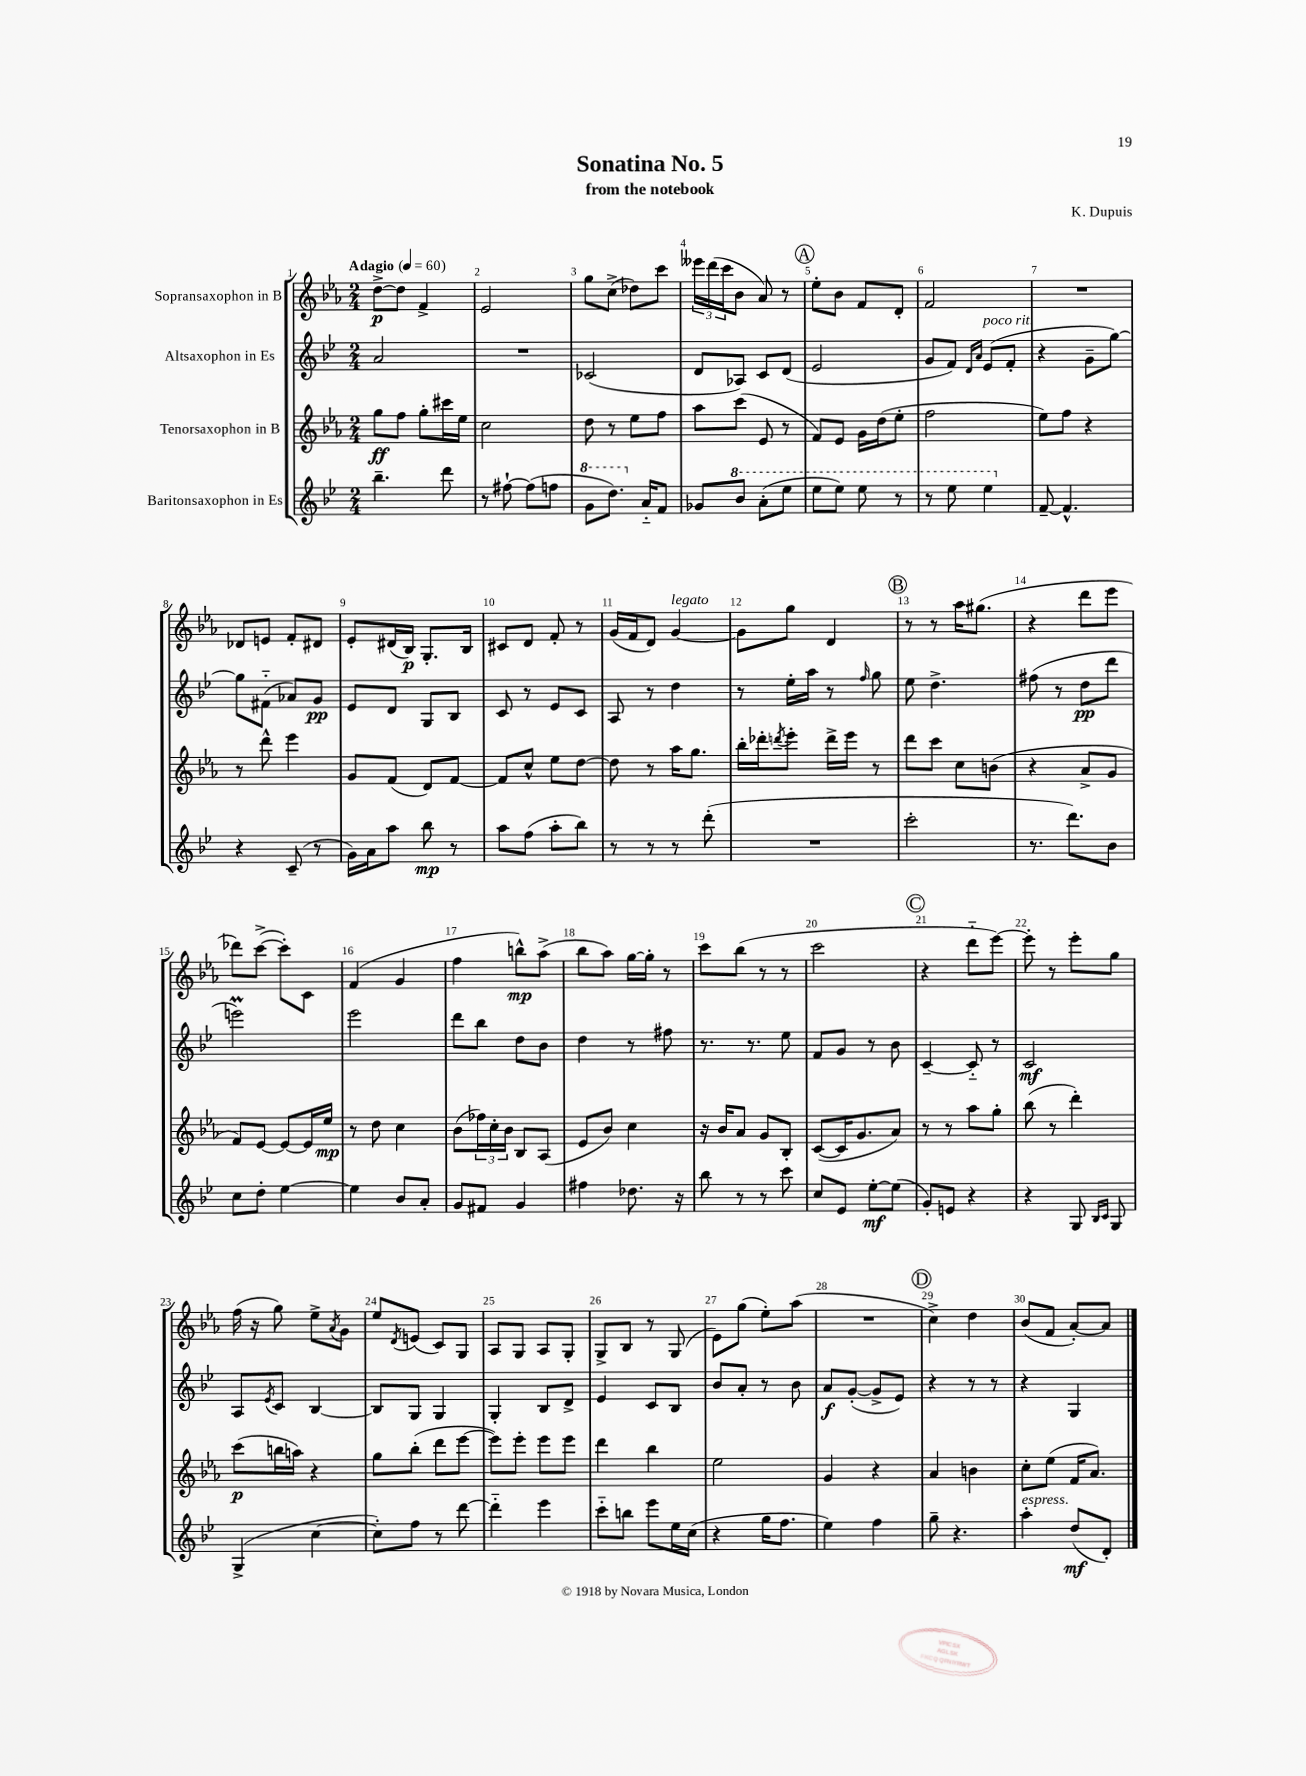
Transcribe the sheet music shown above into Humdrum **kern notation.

**kern	**dynam	**kern	**dynam	**kern	**dynam	**kern	**dynam
*part4	*part4	*part3	*part3	*part2	*part2	*part1	*part1
*staff4	*staff4	*staff3	*staff3	*staff2	*staff2	*staff1	*staff1
*I"Baritonsaxophon in Es	*	*I"Tenorsaxophon in B	*	*I"Altsaxophon in Es	*	*I"Sopransaxophon in B	*
*clefG2	*	*clefG2	*	*clefG2	*	*clefG2	*
*k[b-e-]	*	*k[b-e-a-]	*	*k[b-e-]	*	*k[b-e-a-]	*
*M2/4	*	*M2/4	*	*M2/4	*	*M2/4	*
*MM60	*	*MM60	*	*MM60	*	*MM60	*
=1	=1	=1	=1	=1	=1	=1	=1
!	!	!	!	!	!	!LO:TX:a:B:t=Adagio	!
4.bb-~\	.	8gg\L	ff	2a/	.	[8dd^\L	p
.	.	8ff\J	.	.	.	8dd\J]	.
.	.	8gg'\L	.	.	.	4f^/	.
8ddd\	.	16ccc#X\L	.	.	.	.	.
.	.	16ee-\JJ	.	.	.	.	.
=2	=2	=2	=2	=2	=2	=2	=2
8r	.	2cc\	.	2r	.	2e-/	.
[8ff#X`\	.	.	.	.	.	.	.
(8ff#\L]	.	.	.	.	.	.	.
8ffn\J	.	.	.	.	.	.	.
=3	=3	=3	=3	=3	=3	=3	=3
*8va	*	*	*	*	*	*	*
8gg\L	.	8dd\	.	(2c-X/	.	8gg\L	.
8.ddd\J)	.	8r	.	.	.	(8cc^\J	.
.	.	8ee-\L	.	.	.	8dd-X\L)	.
*X8va	*	*	*	*	*	*	*
16a/KL	.	.	.	.	.	.	.
8f/J	.	8ff\J	.	.	.	8ccc\J	.
=4	=4	=4	=4	=4	=4	=4	=4
8g-X/L	.	8aa-\L	.	8d/L	.	24eee--X\LL	.
.	.	.	.	.	.	(24ddd\	.
.	.	.	.	.	.	24ccc\J	.
*8va	*	*	*	*	*	*	*
8bb-/J	.	(8ccc\J	.	8A-X/J)	.	8b-\J	.
(8aa'\L	.	8e-/	.	8c/L	.	8a-/)	.
8eee-\J	.	8r	.	(8d/J	.	8r	.
!!LO:REH:place=s1:t=A
=5	=5	=5	=5	=5	=5	=5	=5
8eee-\L	.	8f/L)	.	2e-/	.	8ee-'\L	.
8eee-\J)	.	8e-/J	.	.	.	8b-\J	.
8eee-\	.	16g\LL	.	.	.	8f/L	.
.	.	(16dd\J	.	.	.	.	.
8r	.	8ee-'\J	.	.	.	8d'/J	.
=6	=6	=6	=6	=6	=6	=6	=6
8r	.	2ff\	.	8g/L	.	2f/	.
8eee-\	.	.	.	8f/J)	.	.	.
.	.	.	.	16qqd/LL	.	.	.
.	.	.	.	16qqa/JJ	.	.	.
!	!	!	!	!LO:TX:a:i:t=poco rit.	!	!	!
4eee-\	.	.	.	(8e-/L	.	.	.
.	.	.	.	8f'/J	.	.	.
=7	=7	=7	=7	=7	=7	=7	=7
*X8va	*	*	*	*	*	*	*
[8f~/	.	8ee-\L)	.	4r	.	2r	.
4.f^^/]	.	8ff\J	.	.	.	.	.
.	.	4r	.	8g~\L	.	.	.
.	.	.	.	[8gg\J)	.	.	.
!!LO:LB:g=z
=8	=8	=8	=8	=8	=8	=8	=8
4r	.	8r	.	8gg\L]	.	8d-X/L	.
.	.	8ddd^^\	.	(8f#X\J	.	8en/J	.
(8c~/	.	4eee-\	.	8a-X/L)	.	8f'/L	.
8r	.	.	.	8g/J	pp	8d#X/J	.
=9	=9	=9	=9	=9	=9	=9	=9
16g\LL)	.	8g/L	.	8e-/L	.	8e-'/L	.
16a\J	.	.	.	.	.	.	.
8aa\J	.	(8f/J	.	8d/J	.	(16d#X/L	.
.	.	.	.	.	.	16B-/JJ)	p
8bb-\	mp	8d/L)	.	8G/L	.	8.G'/L	.
8r	.	[8f/J	.	8B-/J	.	.	.
.	.	.	.	.	.	16B-/Jk	.
=10	=10	=10	=10	=10	=10	=10	=10
8aa\L	.	8f/L]	.	8c/	.	8c#X/L	.
(8ff\J	.	8cc^^/J	.	8r	.	8d/J	.
8aa'\L	.	8ee-\L	.	8e-/L	.	8f'/	.
8bb-\J)	.	[8dd\J	.	8c/J	.	8r	.
=11	=11	=11	=11	=11	=11	=11	=11
8r	.	8dd\]	.	8A/	.	(16g/LL	.
.	.	.	.	.	.	16f/J	.
8r	.	8r	.	8r	.	8d/J)	.
!	!	!	!	!	!	!LO:TX:a:i:t=legato	!
8r	.	16aa-\KL	.	4dd\	.	[4g/	.
.	.	8.gg\J	.	.	.	.	.
(8ddd'\	.	.	.	.	.	.	.
=12	=12	=12	=12	=12	=12	=12	=12
2r	.	16bb-'\LL	.	8r	.	8g\L]	.
.	.	16ddd-X'\J	.	.	.	.	.
.	.	8qdddn/	.	.	.	.	.
.	.	8eee-'\J	.	16ee-'\LL	.	8gg\J	.
.	.	.	.	16aa\JJ	.	.	.
.	.	16ddd^\LL	.	8r	.	4d/	.
.	.	16eee-\JJ	.	.	.	.	.
.	.	.	.	16qqff/	.	.	.
.	.	8r	.	8gg\	.	.	.
!!LO:REH:place=s1:t=B
=13	=13	=13	=13	=13	=13	=13	=13
2ccc'\	.	8ddd\L	.	8ee-\	.	8r	.
.	.	8ccc\J	.	4.dd^\	.	8r	.
.	.	8cc\L	.	.	.	16aa-\KL	.
.	.	.	.	.	.	(8.gg#X\J	.
.	.	(8bn\J	.	.	.	.	.
=14	=14	=14	=14	=14	=14	=14	=14
8.r	.	4r	.	(8ff#X\	.	4r	.
.	.	.	.	8r	.	.	.
8.ddd\L)	.	.	.	.	.	.	.
.	.	8a-^/L	.	8dd\L	pp	8ddd\L	.
8b-\J	.	8g/J	.	8ddd\J	.	8eee-\J	.
!!LO:LB:g=z
=15	=15	=15	=15	=15	=15	=15	=15
8cc\L	.	8f/L)	.	2eeenm\)	.	8ddd-X\L)	.
8dd'\J	.	[8e-/J	.	.	.	([8ccc^\J	.
[4ee-\	.	8e-/L_	.	.	.	8ccc'\L])	.
.	.	16e-/L]	.	.	.	8c\J	.
.	.	16ee-/JJ	mp	.	.	.	.
=16	=16	=16	=16	=16	=16	=16	=16
4ee-\]	.	8r	.	2eee-\	.	(4f/	.
.	.	8dd\	.	.	.	.	.
8b-/L	.	4cc\	.	.	.	4g/	.
8a'/J	.	.	.	.	.	.	.
=17	=17	=17	=17	=17	=17	=17	=17
8g/L	.	(8b-\L	.	8ddd\L	.	4ff\	.
8f#X/J	.	24ff-X\L)	.	8bb-\J	.	.	.
.	.	24cc'\	.	.	.	.	.
.	.	24b-\JJ	.	.	.	.	.
4g/	.	8B-/L	.	8dd\L	.	8bbn^^\L)	mp
.	.	(8A-/J	.	8b-\J	.	(8aa-^\J	.
=18	=18	=18	=18	=18	=18	=18	=18
4ff#X\	.	8e-/L	.	4dd\	.	8bb-\L	.
.	.	8b-/J)	.	.	.	8aa-\J)	.
8.dd-X\	.	4cc\	.	8r	.	[16gg\LL	.
.	.	.	.	.	.	16gg'\JJ]	.
.	.	.	.	8ff#X\	.	8r	.
16r	.	.	.	.	.	.	.
=19	=19	=19	=19	=19	=19	=19	=19
8bb-\	.	16r	.	8.r	.	8ccc\L	.
.	.	16b-/KL	.	.	.	.	.
8r	.	8a-/J	.	.	.	(8bb-\J	.
.	.	.	.	8.r	.	.	.
8r	.	8g/L	.	.	.	8r	.
8ccc\	.	8B-'/J	.	8ee-\	.	8r	.
=20	=20	=20	=20	=20	=20	=20	=20
8cc/L	.	([8c/L	.	8f/L	.	2ccc\	.
8e-/J	.	16c/K]	.	8g/J	.	.	.
.	.	8.g/	.	.	.	.	.
[8ee-'\L	mf	.	.	8r	.	.	.
(8ee-\J]	.	8a-/J)	.	8b-\	.	.	.
!!LO:REH:place=s1:t=C
=21	=21	=21	=21	=21	=21	=21	=21
8g'/L)	.	8r	.	[4c~/	.	4r	.
8en/J	.	8r	.	.	.	.	.
4r	.	8aa-\L	.	8c/]	.	8ddd\L	.
.	.	8gg'\J	.	8r	.	[8eee-\J)	.
=22	=22	=22	=22	=22	=22	=22	=22
4r	.	(8bb-\	.	2c/	mf	8eee-'\]	.
.	.	8r	.	.	.	8r	.
8G/	.	4ddd'\)	.	.	.	8eee-'\L	.
16qqB-/LL	.	.	.	.	.	.	.
16qqc/JJ	.	.	.	.	.	.	.
8G/	.	.	.	.	.	8gg\J	.
!!LO:LB:g=z
=23	=23	=23	=23	=23	=23	=23	=23
(4G^/	.	(8ccc\L	p	8A/L	.	(16ff\	.
.	.	.	.	.	.	16r	.
.	.	.	.	8qe-/	.	.	.
.	.	16bbn\L	.	8c/J	.	8gg\)	.
.	.	16aan\JJ)	.	.	.	.	.
[4cc\	.	4r	.	[4B-/	.	8ee-^\L	.
.	.	.	.	.	.	8qa-/	.
.	.	.	.	.	.	8g\J	.
=24	=24	=24	=24	=24	=24	=24	=24
8cc'\L])	.	8gg\L	.	8B-/L]	.	8ee-/L	.
.	.	.	.	.	.	8qd/	.
8ff\J	.	(8bb-'\J	.	8G/J	.	(8en/J	.
8r	.	8ddd\L	.	4G/	.	8c/L)	.
[8ddd\	.	[8eee-\J	.	.	.	8G/J	.
=25	=25	=25	=25	=25	=25	=25	=25
4ddd\]	.	8eee-\L])	.	4G'/	.	8A-/L	.
.	.	8eee-'\J	.	.	.	8G/J	.
4eee-\	.	8eee-\L	.	8B-/L	.	8A-/L	.
.	.	8eee-\J	.	8d^/J	.	8G'/J	.
=26	=26	=26	=26	=26	=26	=26	=26
8ccc\L	.	4ddd\	.	4e-/	.	8G^/L	.
8bbn\J	.	.	.	.	.	8B-/J	.
8eee-\L	.	4bb-\	.	8c/L	.	8r	.
16ee-\L	.	.	.	8B-/J	.	(8G/	.
(16cc\JJ	.	.	.	.	.	.	.
=27	=27	=27	=27	=27	=27	=27	=27
4r	.	2ee-\	.	8b-/L	.	8e-\L)	.
.	.	.	.	8a'/J	.	(8gg\J	.
16gg\KL	.	.	.	8r	.	8ee-'\L)	.
8.ff\J	.	.	.	.	.	.	.
.	.	.	.	8b-\	.	(8aa-\J	.
=28	=28	=28	=28	=28	=28	=28	=28
4ee-\)	.	4g/	.	8a/L	f	2r	.
.	.	.	.	([8g'/J	.	.	.
4ff\	.	4r	.	8g^/L]	.	.	.
.	.	.	.	8e-/J)	.	.	.
!!LO:REH:place=s1:t=D
=29	=29	=29	=29	=29	=29	=29	=29
8gg~\	.	4a-/	.	4r	.	4cc^\)	.
4.r	.	.	.	.	.	.	.
.	.	4bn\	.	8r	.	4dd\	.
.	.	.	.	8r	.	.	.
=30	=30	=30	=30	=30	=30	=30	=30
!LO:TX:a:i:t=espress.	!	!	!	!	!	!	!
4aa'\	.	8cc'\L	.	4r	.	(8b-/L	.
.	.	(8ee-\J	.	.	.	8f/J	.
(8dd/L	mf	16f/KL	.	4G/	.	[8a-'/L)	.
.	.	8.a-/J)	.	.	.	.	.
8d'/J)	.	.	.	.	.	8a-/J]	.
==	==	==	==	==	==	==	==
*-	*-	*-	*-	*-	*-	*-	*-
